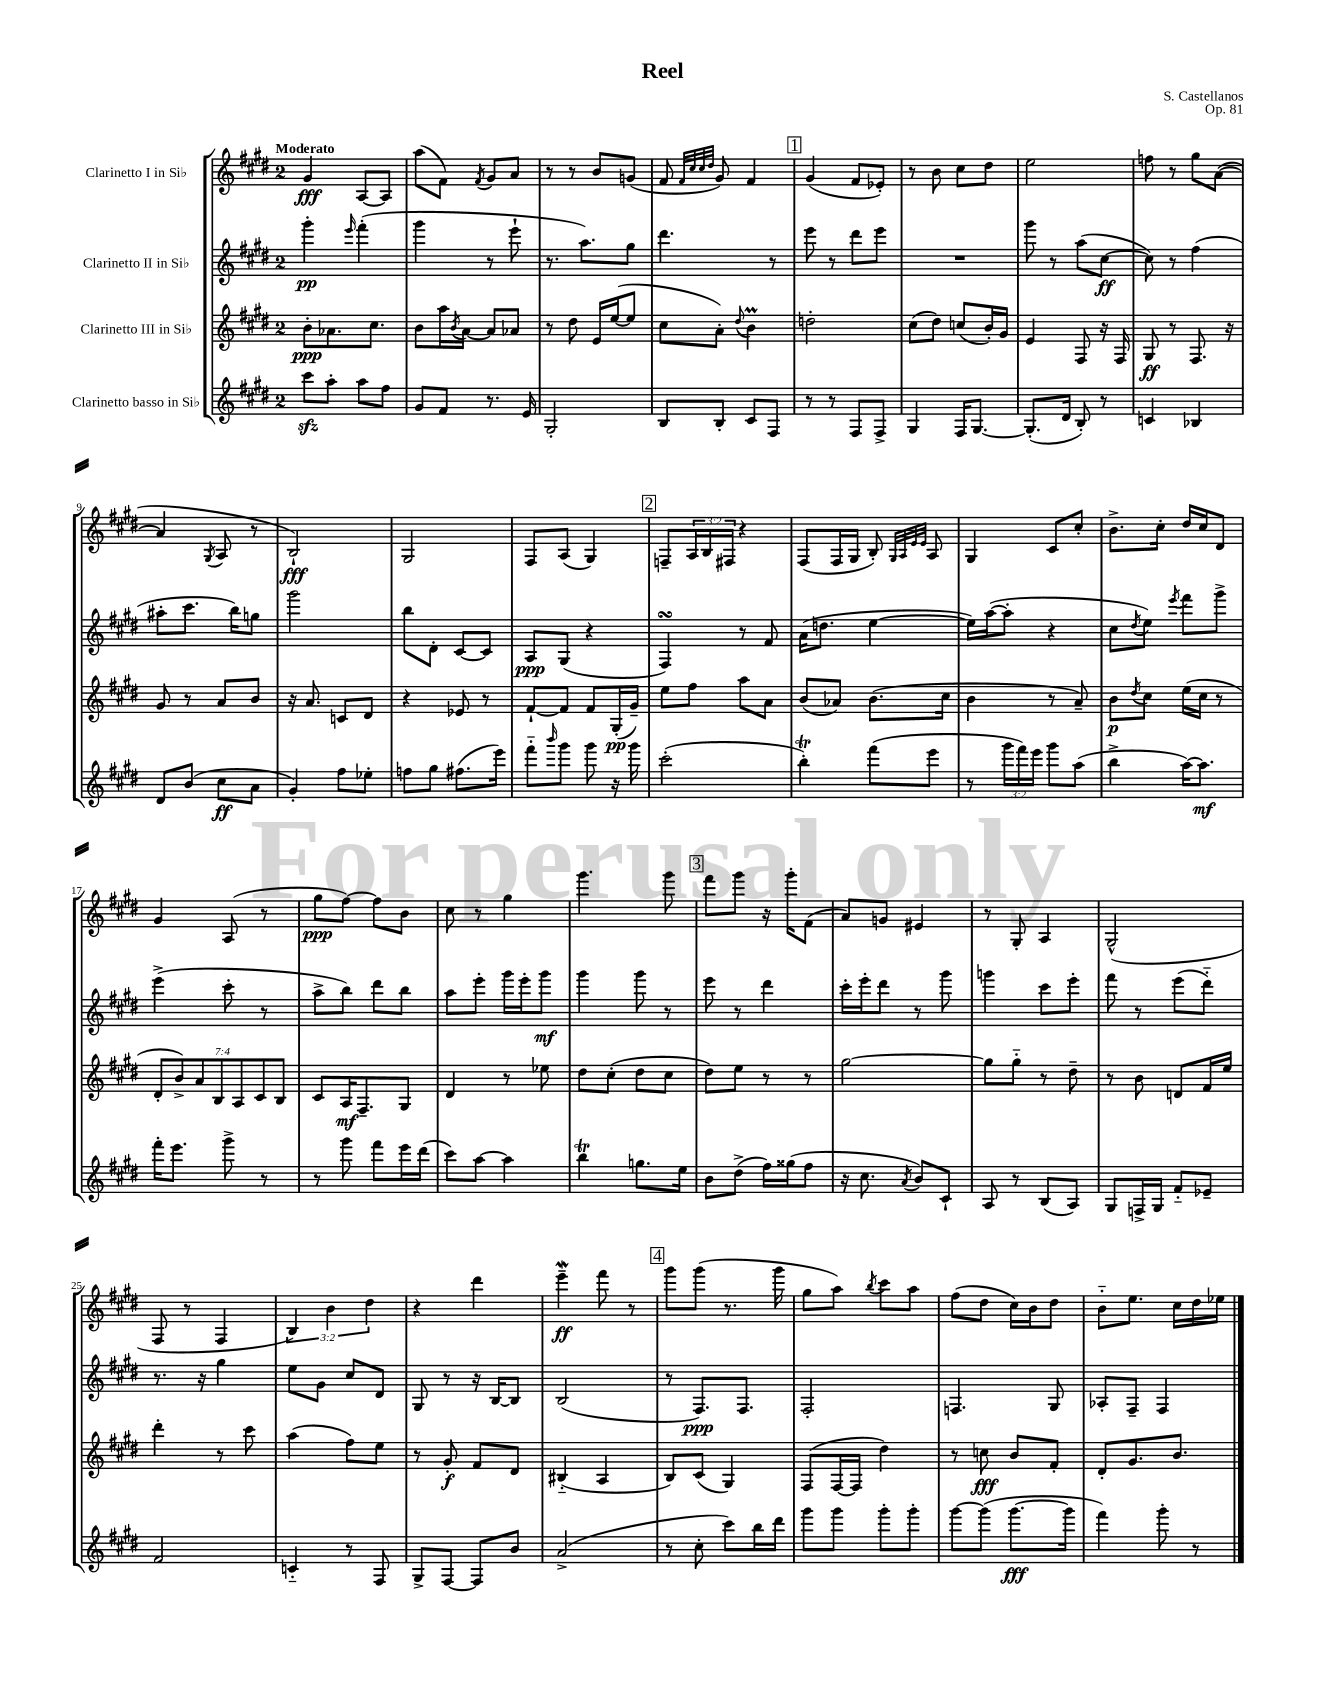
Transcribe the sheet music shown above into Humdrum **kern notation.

**kern	**kern	**kern	**kern
*staff4	*staff3	*staff2	*staff1
*clefG2	*clefG2	*clefG2	*clefG2
*k[f#c#g#d#]	*k[f#c#g#d#]	*k[f#c#g#d#]	*k[f#c#g#d#]
*M2/4	*M2/4	*M2/4	*M2/4
8ccc#\L	8b'\L	4ggg#'\	4g#/
8aa'\J	8.a-\	.	.
.	.	16qqeee/	.
8aa\L	.	(4fff#'\	[8A/L
.	8.cc#\J	.	.
8ff#\J	.	.	8A/]J
=	=	=	=
8g#/L	8b\L	4ggg#\	(8aa\L
8f#/J	16aa\L	.	8f#\J)
.	8qb/	.	.
.	[16a\JJ	.	.
.	.	.	8qf#/
8.r	8a/]L	8r	8g#/L
.	8a-/J	8eee`\	8a/J
16e/	.	.	.
=	=	=	=
2G#'/	8r	8.r	8r
.	8dd#\	.	8r
.	.	8.aa\L)	.
.	16e/LL	.	8b/L
.	([16ee/J	.	.
.	8ee/]J	8gg#\J	(8g/J
=	=	=	=
8B/L	8cc#\L	4.ddd#\	8f#/
.	.	.	32qqf#/LLL
.	.	.	32qqcc#/
.	.	.	32qqcc#/
.	.	.	32qqdd#/JJJ
8B'/J	8a'\J)	.	8g#/)
.	8qqdd#/	.	.
8c#/L	4b\	.	4f#/
8F#/J	.	8r	.
=	=	=	=
8r	2dd'\	8eee\	(4g#/
8r	.	8r	.
8F#/L	.	8ddd#\L	8f#/L
8F#^/J	.	8eee\J	8e-'/J)
=	=	=	=
4G#/	(8cc#\L	2r	8r
.	8dd#\J)	.	8b\
16F#/LK	(8cc/L	.	8cc#\L
[8.G#/J	.	.	.
.	16b'/L)	.	8dd#\J
.	16g#/JJ	.	.
=	=	=	=
(8.G#'/]L	4e/	8ggg#\	2ee\
.	.	8r	.
16d#/Jk	.	.	.
8B'/)	8F#/	(8aa\L	.
8r	16r	[8cc#\J	.
.	16F#/	.	.
=	=	=	=
4c/	8G#/	8cc#\])	8ff\
.	8r	8r	8r
4B-/	8.F#/	(4ff#\	8gg#\L
.	.	.	([8a\J
.	16r	.	.
=	=	=	=
8d#/L	8g#/	8aa#'\L	4a/]
(8b/J	8r	8.ccc#\J	.
.	.	.	8qG#/
8cc#\L	8a/L	.	8A/
.	.	16bb\LK)	.
8a\J	8b/J	8gg\J	8r
=	=	=	=
4g#'/)	16r	2ggg#\	2B`/)
.	8.a/	.	.
8ff#\L	8c/L	.	.
8ee-'\J	8d#/J	.	.
=	=	=	=
8ff\L	4r	8bb\L	2G#/
8gg#\J	.	8d#'\J	.
(8.ff#\L	8e-/	[8c#/L	.
.	8r	8c#/]J	.
16eee\Jk)	.	.	.
=	=	=	=
8fff#'~\L	[8f#`/L	8A/L	8F#/L
16qqbbb/	.	.	.
8ggg#\J	8f#/]J	(8G#/J	(8A/J
8ggg#\	8f#/L	4r	4G#/)
16r	(16G#'/L	.	.
16ggg#\	16g#~/JJ)	.	.
=	=	=	=
(2ccc#'\	8ee\L	4F#/)	8F~/L
.	8ff#\J	.	24A/L
.	.	.	24B/
.	.	.	24F#/JJ
.	8aa\L	8r	4r
.	8a\J	8f#/	.
=	=	=	=
4bb'\)	(8b/L	(16a\LK	(8F#/L
.	.	8.dd\J	.
.	8a-/J)	.	16F#/L
.	.	.	16G#/JJ
(8fff#\L	(8.b\L	[4ee\	8B'/)
.	.	.	32qqG#/LLL
.	.	.	32qqA/
.	.	.	32qqe/
.	.	.	32qqe/JJJ
8eee\J	.	.	8A/
.	16cc#\Jk	.	.
=	=	=	=
8r	4b\	16ee\]LL)	4G#/
.	.	([16aa\J	.
24ggg#\LL	.	8aa'\]J	.
24fff#\)	.	.	.
24eee\JJ	.	.	.
8ggg#\L	8r	4r	8c#/L
(8aa\J	8a~/)	.	8cc#'/J
=	=	=	=
4bb^\	8b\L	8cc#\L	8.b^\L
.	8qdd#/	8qdd#/	.
.	8cc#\J	8ee\J)	.
.	.	.	16cc#'\Jk
.	.	8qeee/	.
[16aa\LK)	(16ee\LL	8fff#\L	16dd#/LL
8.aa\]J	16cc#\JJ	.	16cc#/J
.	8r	8ggg#^\J	8d#/J
=	=	=	=
16fff#'\LK	14d#'/L	(4eee^\	4g#/
8.eee\J	.	.	.
.	14b^/)	.	.
.	14a/	.	.
.	14B/	.	.
8ggg#^\	.	8ccc#'\	(8A/
.	14A/	.	.
.	14c#/	.	.
8r	.	8r	8r
.	14B/J	.	.
=	=	=	=
8r	8c#/L	8aa^\L	8gg#\L
8ggg#\	16A/K	8bb\J)	[8ff#\J)
.	8.F#~/	.	.
8fff#\L	.	8ddd#\L	8ff#\]L
16eee\L	8G#/J	8bb\J	8b\J
(16ddd#\JJ	.	.	.
=	=	=	=
8ccc#\L)	4d#/	8aa\L	8cc#\
[8aa\J	.	8eee'\J	8r
4aa\]	8r	16ggg#\LL	4gg#\
.	.	16eee'\J	.
.	8ee-\	8ggg#\J	.
=	=	=	=
4bb\	8dd#\L	4ggg#\	4.ggg#\
.	(8cc#'\J	.	.
8.gg\L	8dd#\L	8ggg#\	.
.	8cc#\J	8r	8ggg#\
16ee\Jk	.	.	.
=	=	=	=
8b\L	8dd#\L)	8eee\	8fff#\L
(8dd#^\J	8ee\J	8r	8ggg#\J
16ff#\LL)	8r	4ddd#\	16r
(16gg##\J	.	.	16ggg#'\LK
8ff#\J	8r	.	(8f#\J
=	=	=	=
16r	[2gg#\	16ccc#'\LL	8a/L)
8.cc#\	.	16eee'\J	.
.	.	8ddd#\J	8g/J
8qa/	.	.	.
8b/L)	.	8r	4e#/
8c#`/J	.	8ggg#\	.
=	=	=	=
8A/	8gg#\]L	4ggg\	8r
8r	8gg#'~\J	.	8G#'/
(8B/L	8r	8ccc#\L	4A/
8A/J)	8dd#~\	8eee'\J	.
=	=	=	=
8G#/L	8r	8fff#\	(2G#^^/
16F^/L	8b\	8r	.
16G#/JJ	.	.	.
8f#'~/L	8d/L	(8eee\L	.
8e-~/J	16f#/L	8ddd#'~\J)	.
.	16ee/JJ	.	.
=	=	=	=
2f#/	4ddd#'\	8.r	8F#/
.	.	.	8r
.	.	16r	.
.	8r	4gg#\	4F#/
.	8ccc#\	.	.
=	=	=	=
4c'~/	(4aa\	8ee\L	6B/)
.	.	8g#\J	.
.	.	.	6b\
8r	8ff#\L)	8cc#/L	.
.	.	.	6dd#\
8F#/	8ee\J	8d#/J	.
=	=	=	=
8G#^/L	8r	8G#/	4r
[8F#/J	8g#'/	8r	.
8F#/]L	8f#/L	16r	4ddd#\
.	.	[16B/LK	.
8b/J	8d#/J	8B/]J	.
=	=	=	=
(2a^/	(4B#'~/	(2B/	4eee~\
.	4A/	.	8fff#\
.	.	.	8r
=	=	=	=
8r	8B/L)	8r	8ggg#\L
8cc#'\	(8c#/J	8.F#/L)	(8ggg#\J
8ccc#\L)	4G#/)	.	8.r
.	.	8.F#/J	.
16bb\L	.	.	.
16ddd#\JJ	.	.	16ggg#\
=	=	=	=
8ggg#\L	(8F#/L	2F#'/	8gg#\L
8ggg#\J	[16F#/L	.	8aa\J)
.	16F#/]JJ	.	.
.	.	.	8qbb/
8ggg#'\L	4dd#\)	.	8ccc#\L
8ggg#'\J	.	.	8aa\J
=	=	=	=
[8ggg#\L	8r	4.F/	(8ff#\L
(8ggg#\]J	8cc\	.	8dd#\J
[8.ggg#\L	8b/L	.	16cc#\LL)
.	.	.	16b\J
.	8f#'/J	8G#/	8dd#\J
16ggg#\]Jk	.	.	.
=	=	=	=
4fff#\)	8d#'/L	8A-'/L	8b'~\L
.	8.g#/	8F#~/J	8.ee\J
8ggg#'\	.	4F#/	.
.	8.b/J	.	16cc#\LL
8r	.	.	16dd#\
.	.	.	16ee-\JJ
==	==	==	==
*-	*-	*-	*-
